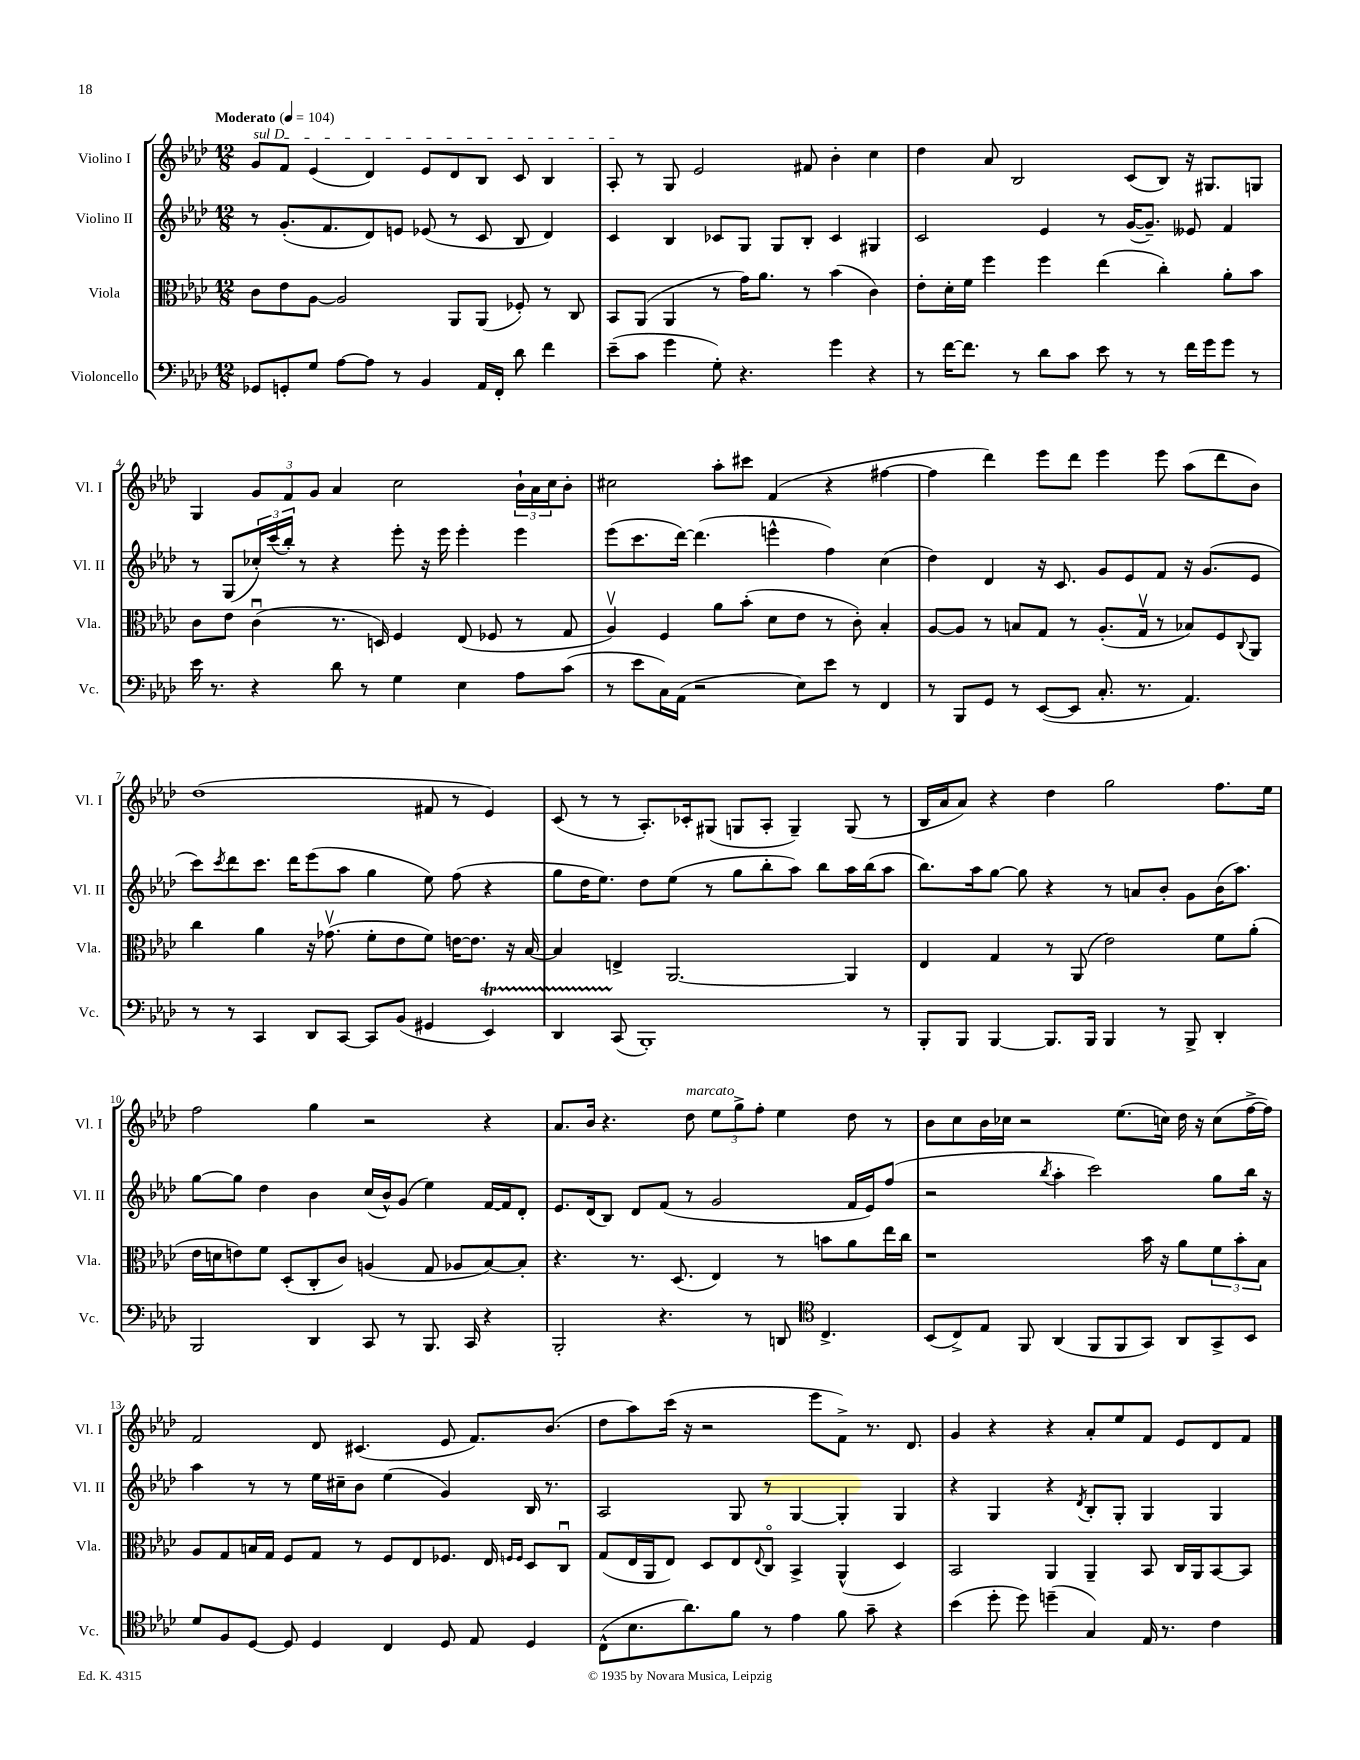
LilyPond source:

<<
\new StaffGroup <<
\new Staff = "s0" \with { instrumentName = "Violino I" shortInstrumentName = "Vl. I" } {
    \clef treble \key aes \major \numericTimeSignature \time 12/8 \tempo "Moderato" 4 = 104
    \once \override TextSpanner.bound-details.left.text = \markup { \italic "sul D" } g'8\startTextSpan f'8 ees'4( des'4) ees'8 des'8 bes8 c'8 bes4 |
    aes8-.\stopTextSpan r8 g8 ees'2 fis'8 bes'4-. c''4 |
    des''4 aes'8 bes2 c'8( bes8) r16 gis8. g8 |
    g4 \tuplet 3/2 { g'8 f'8 g'8 } aes'4 c''2 \tuplet 3/2 { bes'16-! aes'16 c''16 } bes'8-. |
    cis''2 aes''8-. cis'''8 f'4( r4 fis''4~ |
    fis''4 des'''4) ees'''8 des'''8 ees'''4 ees'''8 aes''8( des'''8 bes'8) |
    des''1( fis'8 r8 ees'4) |
    c'8( r8 r8 aes8.-.) ces'16-. gis8( g8 aes8-. g4--) g8( r8 |
    bes16 aes'16 aes'8) r4 des''4 g''2 f''8. ees''16 |
    f''2 g''4 r2 r4 |
    aes'8. bes'16 r4. des''8^\markup { \italic "marcato" } \tuplet 3/2 { ees''8 g''8-> f''8-. } ees''4 des''8 r8 |
    bes'8 c''8 bes'16 ces''16 r2 ees''8.( c''16) des''16 r16 c''8( f''16~-> f''16) |
    f'2 des'8 cis'4.( ees'8 f'8.) bes'8.( |
    des''8 aes''8) c'''16( r16 r2 ees'''8 f'8->) r8. des'8. |
    g'4 r4 r4 aes'8-. ees''8 f'8 ees'8 des'8 f'8 \bar "|." |
}
\new Staff = "s1" \with { instrumentName = "Violino II" shortInstrumentName = "Vl. II" } {
    \clef treble \key aes \major \numericTimeSignature \time 12/8
    r8 g'8.-.( f'8. des'8) e'8 ees'8( r8 c'8 bes8 des'4) |
    c'4 bes4 ces'8 g8 g8 bes8-. ces'4 gis4 |
    c'2 ees'4 r8 g'16~( g'8.--) eeses'8 f'4 |
    r8 g8( \tuplet 3/2 { ces''16-.) c'''16( bes''16-.) } r8 r4 ees'''8-. r16 ees'''16 ees'''4-. ees'''4 |
    ees'''8( c'''8. des'''16~) des'''4.( e'''4-^ f''4) c''4( |
    des''4) des'4 r16 c'8. g'8 ees'8 f'8 r16 g'8.( ees'8 |
    c'''8) \acciaccatura { c'''8 } des'''8 c'''8. des'''16 ees'''8( aes''8 g''4 ees''8) f''8( r4 |
    g''8 des''16 ees''8.) des''8 ees''8( r8 g''8 bes''8-. aes''8) bes''8 aes''16 bes''16( aes''8 |
    bes''8.) aes''16 g''8~ g''8 r4 r8 a'8 bes'8-. g'8 bes'16( aes''8.) |
    g''8~ g''8 des''4 bes'4 c''16( bes'16-^) g'8( ees''4) f'16~ f'16 des'8-. |
    ees'8. des'16( bes8) des'8 f'8( r8 g'2 f'16 ees'16) f''8( |
    r2 \acciaccatura { bes''8 } aes''4-. c'''2) g''8 bes''16 r16 |
    aes''4 r8 r8 ees''16 cis''16-- bes'8 ees''4( g'4) bes16 r8. |
    aes2 g8 r8 g4~ g4-. g4 |
    r4 g4 r4 \acciaccatura { des'8 } bes8-. g8-. g4 g4 \bar "|." |
}
\new Staff = "s2" \with { instrumentName = "Viola" shortInstrumentName = "Vla." } {
    \clef alto \key aes \major \numericTimeSignature \time 12/8
    c'8 ees'8 aes8~ aes2 aes,8 aes,8( fes8-.) r8 c8 |
    bes,8 aes,8( aes,4 r8 g'16) aes'8. r8 bes'4( c'4) |
    ees'8-. des'16-. f'16 f''4 f''4 ees''4( c''4-.) aes'8-. bes'8 |
    c'8 ees'8 c'4\downbow( r8. d16) f4 ees8( fes8 r8 g8 |
    aes4\upbow) f4 aes'8 bes'8-.( des'8 ees'8 r8 c'8-.) bes4-. |
    aes8~ aes8 r8 b8 g8 r8 aes8.-.( g16\upbow r8 bes8) f8 \appoggiatura { c8 } aes,8 |
    c''4 aes'4 r16 ges'8.\upbow( f'8-. ees'8 f'8) e'16~ e'8. r16 bes16~ |
    bes4 e4-> aes,2.~ aes,4 |
    ees4 g4 r8 aes,8( ees'2) f'8 aes'8-.( |
    ees'16 d'16 e'8) f'8 des8-.( c8-. c'8) a4( g8 aes8 bes8~) bes8-. |
    r4. r8. des8.( ees4) r8 b'8 aes'8 ees''16 c''16 |
    r1 bes'16 r16 aes'8 \tuplet 3/2 { f'8 bes'8-. bes8 } |
    aes8 g8 b16 g16 f8 g8 r8 f8 ees8 fes8. ees16 \grace { f16 f16 } des8 c8\downbow |
    g8( ees16 aes,16 ees8) des8 ees8 \appoggiatura { ees8 } c8\flageolet bes,4-> aes,4-^( des4) |
    bes,2 aes,4 aes,4-- bes,8 c16 aes,16 bes,8~ bes,8 \bar "|." |
}
\new Staff = "s3" \with { instrumentName = "Violoncello" shortInstrumentName = "Vc." } {
    \clef bass \key aes \major \numericTimeSignature \time 12/8
    ges,8 g,8-. g8 aes8~ aes8 r8 bes,4 aes,16 f,16-. des'8 f'4 |
    ees'8--( c'8 g'4 g8-.) r4. g'4 r4 |
    r8 f'16~ f'8. r8 des'8 c'8 ees'8 r8 r8 f'16 g'16 g'8 r8 |
    ees'16 r8. r4 des'8 r8 g4 ees4 aes8 c'8( |
    r8 ees'8 c16) aes,16( r2 ees8) ees'8 r8 f,4 |
    r8 bes,,8 g,8 r8 ees,8~( ees,8 c8.-. r8. aes,4.) |
    r8 r8 c,4 des,8 c,8~ c,8 bes,8( gis,4 ees,4\startTrillSpan) |
    des,4 c,8\stopTrillSpan( bes,,1-.) r8 |
    bes,,8-. bes,,8 bes,,4~ bes,,8. bes,,16 bes,,4 r8 bes,,8-> des,4-. |
    bes,,2 des,4 c,8 r8 bes,,8. c,16 r4 |
    bes,,2-. r4. r8 d,8 \clef tenor c4.-> |
    bes,8( c8->) ees8 f,8 aes,4( f,8 f,8 g,8) aes,8 g,8-> bes,8 |
    des'8 f8 des8~ des8 des4 c4 des8 ees8 des4 |
    c8-^( bes8. aes'8.) f'8 r8 ees'4 f'8 g'8-- r4 |
    bes'4( des''8-. des''8) d''4--( g4) ees16 r8. c'4 \bar "|." |
}
>>
>>
